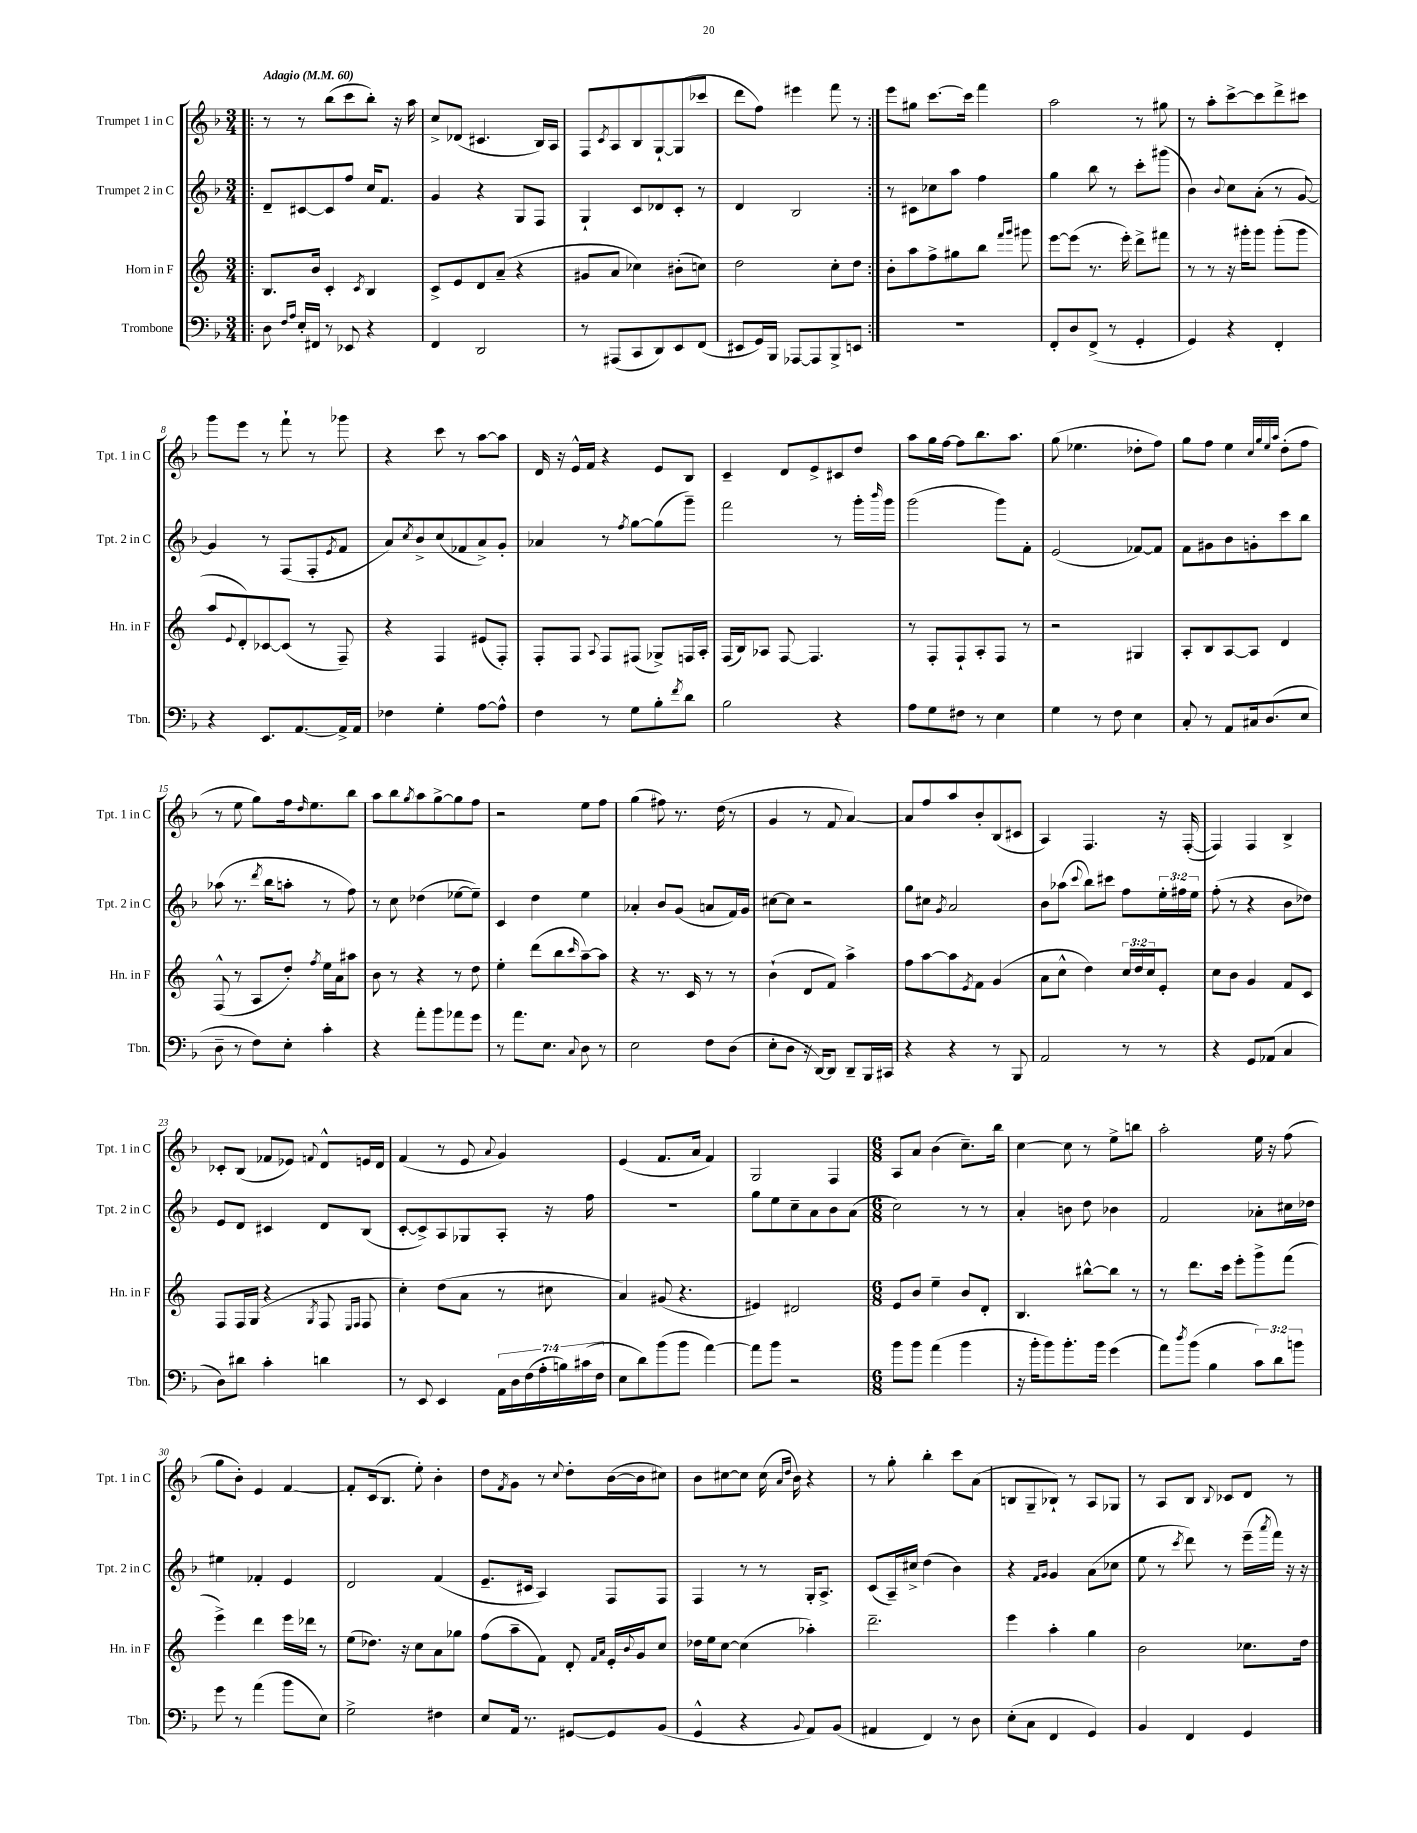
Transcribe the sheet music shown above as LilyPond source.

<<
\new StaffGroup <<
\new Staff = "s0" \with { instrumentName = "Trumpet 1 in C" shortInstrumentName = "Tpt. 1 in C" } {
    \clef treble \key f \major \numericTimeSignature \time 3/4 \tempo "Adagio" 4 = 60
    \repeat volta 2 { \bar ".|:" r8 r8 bes''8( c'''8 bes''8-.) r16 a''16 |
    c''8-> des'8( cis'4. bes16) a16 |
    f8 \acciaccatura { c'8 } a8 bes8 g8~-! g8( ces'''8 |
    d'''8 f''8) eis'''4 f'''8 r8 | }
    e'''8 gis''8 c'''8.~ c'''16 f'''4 |
    a''2 r8 gis''8 |
    r8 a''8-. c'''8~-> c'''8 d'''8-> cis'''8 |
    g'''8 e'''8 r8 f'''8-! r8 ges'''8 |
    r4 c'''8 r8 a''8~ a''8 |
    d'16 r16 e'16-^ f'16 r4 e'8 bes8 |
    c'4-- d'8 e'8-> cis'8 d''8 |
    a''8 g''16 f''16~ f''8 bes''8. a''8. |
    g''8( ees''4. des''8-. f''8) |
    g''8 f''8 e''4 \grace { c''32 g''32 e''32 a''32 } d''8-.( f''8 |
    r8 e''8 g''8) f''16 \grace { d''16 } e''8. bes''8 |
    a''8 bes''8 \acciaccatura { g''8 } a''8 g''8~-> g''8 f''8 |
    r2 e''8 f''8 |
    g''4( fis''8) r8. d''16( r8 |
    g'4 r8 f'8 a'4~) |
    a'8 f''8 a''8 bes'8-. bes8( cis'8 |
    a4) f4. r16 f16~-.( |
    f4) f4 bes4-> |
    ces'8-. bes8( fes'8 ees'8) \appoggiatura { f'8 } d'8-^ e'16 d'16 |
    f'4( r8 e'8 \appoggiatura { a'8 } g'4) |
    e'4( f'8. a'16 f'4) |
    g2 f4 |
    \numericTimeSignature \time 6/8 a8 a'8 bes'4( c''8.--) bes''16 |
    c''4~ c''8 r8 e''8-> b''8 |
    a''2-. e''16 r16 f''8( |
    g''8 bes'8-.) e'4 f'4~ |
    f'8-. c'16( bes8. e''8-.) bes'4-. |
    d''8 \acciaccatura { f'8 } g'8 r8 \appoggiatura { c''8 } d''8-. bes'16~( bes'16 cis''8) |
    bes'8 cis''8~ cis''8 cis''16( \grace { a'16 d''16 } bes'16) r4 |
    r8 g''8-. bes''4-. c'''8 a'8( |
    b8 g8-- bes8-!) r8 a8 ges8 |
    r8 a8 bes8 \appoggiatura { bes8 } ces'8 d'8 r8 \bar "|." |
}
\new Staff = "s1" \with { instrumentName = "Trumpet 2 in C" shortInstrumentName = "Tpt. 2 in C" } {
    \clef treble \key f \major \numericTimeSignature \time 3/4 \override Staff.TupletNumber.text = #tuplet-number::calc-fraction-text
    \repeat volta 2 { \bar ".|:" d'8-- cis'8~ cis'8 f''8 c''16 f'8. |
    g'4 r4 g8 f8 |
    g4-! c'8 des'8 c'8-. r8 |
    d'4 bes2 | }
    r8 cis'8 ces''8 a''8 f''4 |
    g''4 bes''8 r8 c'''8-. gis'''8( |
    bes'4) \appoggiatura { bes'8 } c''8 a'8-.( r8 g'8~) |
    g'4 r8 f8( f8-. \acciaccatura { e'8 } f'8 |
    a'8) \acciaccatura { c''8 } bes'8-> c''8( fes'8 a'8->) g'8-. |
    aes'4 r8 \acciaccatura { f''8 } g''8~ g''8( g'''8--) |
    f'''2 r8 g'''16-. \grace { bes'''16 } g'''16 |
    g'''2( g'''8) f'8-. |
    e'2( fes'8~) fes'8 |
    f'8 gis'8 bes'8 g'8-. c'''8 bes''8 |
    aes''8( r8. \acciaccatura { d'''8 } bes''16 a''8-. r8 f''8) |
    r8 c''8 des''4( ees''8~ ees''8--) |
    c'4 d''4 e''4 |
    aes'4-. bes'8 g'8( a'8 f'16) g'16 |
    cis''8~ cis''8 r2 |
    g''8 cis''8 \acciaccatura { g'8 } a'2 |
    bes'8 aes''8( \appoggiatura { c'''8 } bes''8) cis'''8 f''8 \tuplet 3/2 { e''16-. fis''16 e''16 } |
    f''8-.( r8 r4 bes'8 des''8) |
    e'8 d'8 cis'4 d'8 bes8( |
    c'8~-. c'8->) a8 ges8 a8-. r16 f''16 |
    R2. |
    g''8 e''8 c''8-- a'8 bes'8 a'8( |
    \numericTimeSignature \time 6/8 c''2) r8 r8 |
    a'4-. b'8 d''8 bes'4 |
    f'2 aes'8-. cis''16 des''16 |
    eis''4 fes'4-. e'4 |
    d'2 f'4( |
    e'8.-- cis'16 a4) f8 f8 |
    f4 r8 r8 g16-. a8.-> |
    c'8( a16--) cis''16-> d''4( bes'4) |
    r4 \grace { f'16 g'16 } g'4 a'8( ces''8 |
    e''8 r8 \acciaccatura { c'''8 } d'''8) r8 e'''16--( \acciaccatura { a'''8 } f'''16) r16 r16 \bar "|." |
}
\new Staff = "s2" \with { instrumentName = "Horn in F" shortInstrumentName = "Hn. in F" } {
    \clef treble \key c \major \numericTimeSignature \time 3/4 \override Staff.TupletNumber.text = #tuplet-number::calc-fraction-text
    \repeat volta 2 { \bar ".|:" b8. b'16 c'4-. \acciaccatura { c'8 } b4 |
    c'8-> e'8 d'8 a'8--( r4 |
    gis'8 a'8 ces''4) bis'8-.( c''8) |
    d''2 c''8-. d''8 | }
    b'8-. a''8 f''8-> gis''8 b''8 \grace { f'''16 g'''16 } gis'''8 |
    e'''8~ e'''8( r8. e'''16-.) d'''8-> fis'''8 |
    r8 r8 r16 gis'''16-. gis'''8 gis'''8-.( gis'''8 |
    a''8 \appoggiatura { e'8 } d'8-.) ces'8~ ces'8( r8 f8--) |
    r4 f4 eis'8( f8-.) |
    f8-. f8 \appoggiatura { a8 } f8 fis8( ges8->) f16 a16-. |
    f16( b16) aes8 f8~ f4. |
    r8 f8-. f8-! a8-. f8 r8 |
    r2 gis4 |
    a8-. b8 a8~ a8 d'4 |
    f8-^( r8 a8 d''8-.) \acciaccatura { f''8 } e''16 a'16 ais''8 |
    b'8 r8 r4 r8 d''8 |
    e''4-. d'''8( b''8 \grace { c'''16 } a''8~--) a''8 |
    r4 r8. c'16 r8 r8 |
    b'4-!( d'8 f'8) a''4-> |
    f''8 a''8~ a''8 \acciaccatura { e'8 } f'8 g'4( |
    a'8 c''8-^ d''4) \tuplet 3/2 { c''16 d''16 c''16 } e'8-. |
    c''8 b'8 g'4 f'8 c'8 |
    f8 f16 g16( r4 \acciaccatura { g8 } f8 \grace { e16 f16 } f8 |
    c''4-.) d''8( a'8 r8 cis''8 |
    a'4) gis'8( r4. |
    eis'4) dis'2 |
    \numericTimeSignature \time 6/8 e'8 b'8 e''4-- b'8 d'8-. |
    b4. bis''8~-^ bis''8 r8 |
    r8 d'''8. c'''16 e'''8-. g'''8-> f'''8( |
    e'''4->) d'''4 e'''16 des'''16 r8 |
    e''8( des''8.) r16 c''8 a'8 ges''8 |
    f''8( a''8-- f'8) d'8-. \grace { f'16 a'16 } e'16-. \appoggiatura { b'8 } g'16 c''8 |
    des''16 e''16 c''8~ c''4( aes''4-.) |
    d'''2.-- |
    e'''4 a''4-. g''4 |
    b'2 ces''8. d''16 \bar "|." |
}
\new Staff = "s3" \with { instrumentName = "Trombone" shortInstrumentName = "Tbn." } {
    \clef bass \key f \major \numericTimeSignature \time 3/4 \override Staff.TupletNumber.text = #tuplet-number::calc-fraction-text
    \repeat volta 2 { \bar ".|:" d8 \grace { f16 a16 } e16-. fis,16 r8 ees,8 r4 |
    f,4 d,2 |
    r8 ais,,8( c,8 d,8) e,8 f,8( |
    eis,8 g,16) bes,,16 aes,,8~ aes,,8 bes,,8-> e,8 | }
    R2. |
    f,8-. d8 f,8->( r8 g,4-. |
    g,4) r4 f,4-. |
    r4 e,8. a,8.~ a,16-> a,16 |
    fes4 g4-. a8~ a8-^ |
    f4 r8 g8 bes8-. \acciaccatura { f'8 } d'8 |
    bes2 r4 |
    a8 g8 fis8 r8 e4 |
    g4 r8 f8 e4 |
    c8-. r8 a,8 cis16 d8.( e8 |
    d8-- r8 f8) e8-. c'4-. |
    r4 a'8-. bes'8 aes'8 g'8 |
    r8 a'8. e8. \appoggiatura { c8 } d8 r8 |
    e2 f8 d8( |
    e8-. d8 r16 d,16~) d,8 d,8-- bes,,16 cis,16 |
    r4 r4 r8 bes,,8 |
    a,2 r8 r8 |
    r4 g,8 aes,8( c4 |
    d8) dis'8 c'4-. d'4 |
    r8 e,8 e,4 \tuplet 7/4 { a,16 d16 f16( a16-. b16) cis'16( f16 } |
    e8 d'8) bes'8( bes'8 a'4~) |
    a'8 bes'8 r2 |
    \numericTimeSignature \time 6/8 bes'8 bes'8 a'4( bes'4 |
    r16 bes'16-. bes'8) bes'8.-. bes'16 g'4( |
    a'8) \acciaccatura { d''8 } bes'8( bes4 \tuplet 3/2 { c'8) d'8 b'8 } |
    g'8 r8 a'4( bes'8 e8) |
    g2-> fis4 |
    e8 a,16 r8. gis,8~ gis,8 bes,8( |
    g,4-^ r4 \appoggiatura { bes,8 } a,8) bes,8( |
    ais,4 f,4) r8 d8 |
    e8-.( c8 f,4 g,4) |
    bes,4 f,4 g,4 \bar "|." |
}
>>
>>
